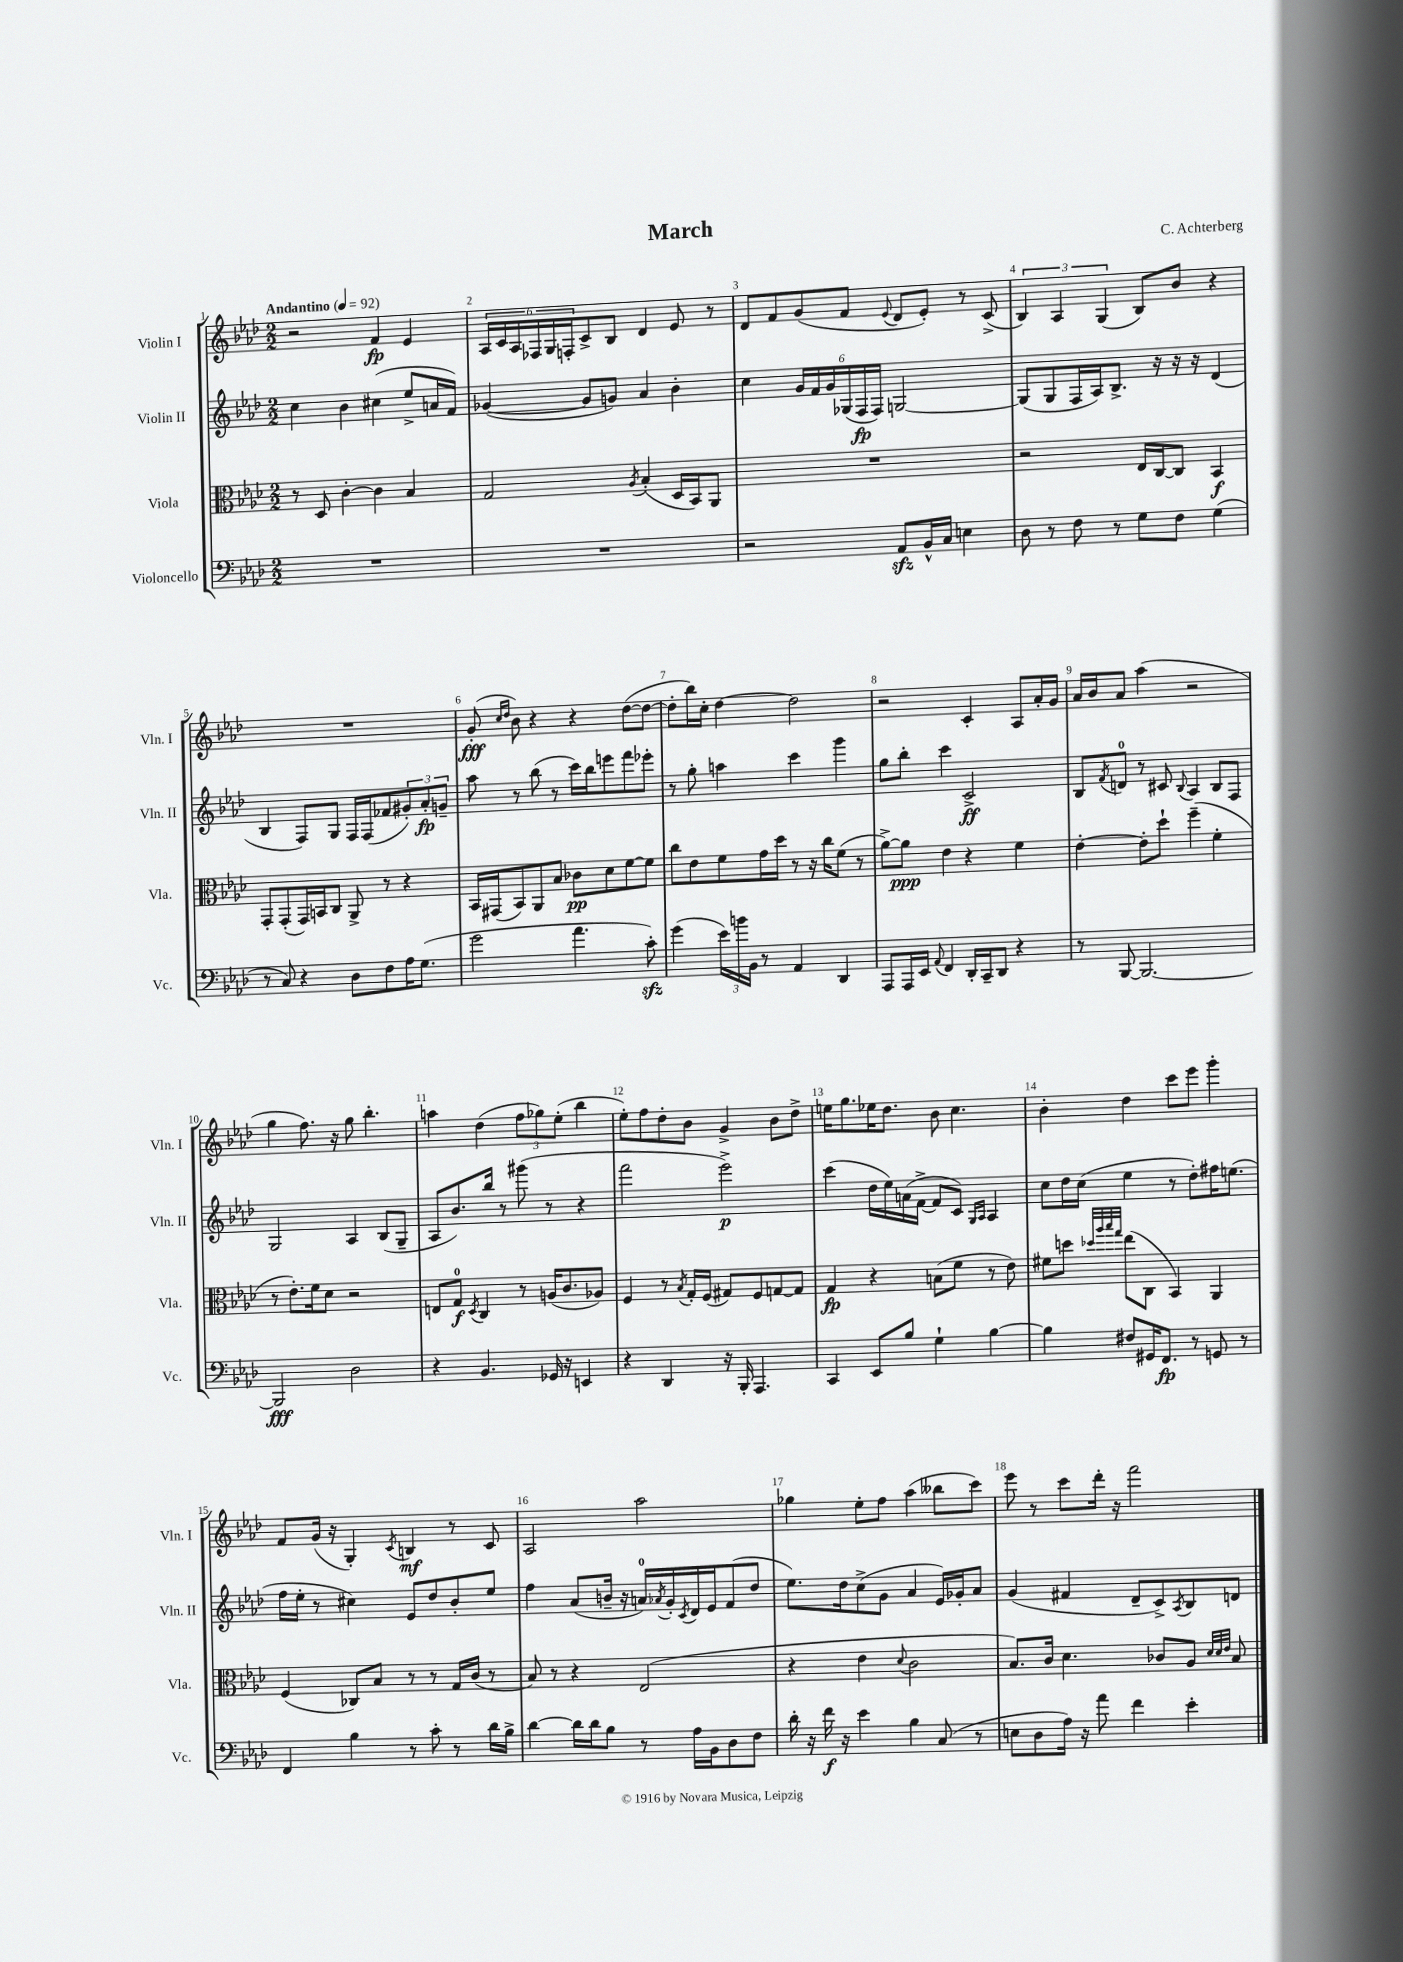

**kern	**dynam	**kern	**dynam	**kern	**dynam	**kern	**dynam
*part4	*part4	*part3	*part3	*part2	*part2	*part1	*part1
*staff4	*staff4	*staff3	*staff3	*staff2	*staff2	*staff1	*staff1
*I"Violoncello	*	*I"Viola	*	*I"Violin II	*	*I"Violin I	*
*I'Vc.	*	*I'Vla.	*	*I'Vln. II	*	*I'Vln. I	*
*clefF4	*	*clefC3	*	*clefG2	*	*clefG2	*
*k[b-e-a-d-]	*	*k[b-e-a-d-]	*	*k[b-e-a-d-]	*	*k[b-e-a-d-]	*
*M2/2	*	*M2/2	*	*M2/2	*	*M2/2	*
*MM92	*	*MM92	*	*MM92	*	*MM92	*
=1	=1	=1	=1	=1	=1	=1	=1
!	!	!	!	!	!	!LO:TX:a:B:t=Andantino	!
1r	.	8r	.	4cc\	.	2r	.
.	.	8D-/	.	.	.	.	.
.	.	[4c'\	.	4b-\	.	.	.
.	.	4c\]	.	(4cc#X\	.	4f/	fp
.	.	4B-/	.	8ee-^/L	.	4e-/	.
.	.	.	.	16an/L	.	.	.
.	.	.	.	16f/JJ)	.	.	.
=2	=2	=2	=2	=2	=2	=2	=2
1r	.	2G/	.	([4g-X/	.	24A-/LL	.
.	.	.	.	.	.	24c/	.
.	.	.	.	.	.	24A-/	.
.	.	.	.	.	.	24F-X/	.
.	.	.	.	.	.	24G/	.
.	.	.	.	.	.	24Fn'/J	.
.	.	.	.	8g-/L]	.	8c^/	.
.	.	.	.	8gn/J)	.	8B-/J	.
.	.	8qA-/	.	.	.	.	.
.	.	(4B-'/	.	4a-/	.	4d-/	.
.	.	16D-/LL	.	4b-'\	.	8e-/	.
.	.	16BB-/J)	.	.	.	.	.
.	.	8AA-/J	.	.	.	8r	.
=3	=3	=3	=3	=3	=3	=3	=3
2r	.	1r	.	4cc\	.	8d-/L	.
.	.	.	.	.	.	8f/	.
.	.	.	.	24g/LL	.	(8g/	.
.	.	.	.	24f/	.	.	.
.	.	.	.	24g/	.	.	.
.	.	.	.	(24G-X/	.	8f/J	.
.	.	.	.	24F/	fp	.	.
.	.	.	.	24F/JJ)	.	.	.
.	.	.	.	.	.	8qqe-/	.
8AA-zz/L	.	.	.	[2Gn/	.	8d-/L	.
16BB-^^/L	.	.	.	.	.	8e-'/J)	.
16C/JJ	.	.	.	.	.	.	.
4En\	.	.	.	.	.	8r	.
.	.	.	.	.	.	(8c^/	.
=4	=4	=4	=4	=4	=4	=4	=4
8D-\	.	2r	.	(8G/L]	.	6B-/)	.
8r	.	.	.	8G/	.	.	.
.	.	.	.	.	.	6A-/	.
8F\	.	.	.	16F/L	.	.	.
.	.	.	.	16A-/J)	.	.	.
.	.	.	.	.	.	(6G/	.
8r	.	.	.	8.B-^/J	.	.	.
8G\L	.	16E-/LL	.	.	.	8B-/L)	.
.	.	[16C/J	.	16r	.	.	.
8F\J	.	8C/J]	.	16r	.	8b-/J	.
.	.	.	.	16r	.	.	.
(4G\	.	4BB-/	f	(4d-/	.	4r	.
!!LO:LB:g=z
=5	=5	=5	=5	=5	=5	=5	=5
8r	.	8GG'/L	.	4B-/	.	1r	.
8C/)	.	(8GG'/	.	.	.	.	.
4r	.	16GG/L)	.	8F/L)	.	.	.
.	.	16BBn/J	.	.	.	.	.
.	.	8C/J	.	8G/J	.	.	.
8D-\L	.	8AA-^/	.	16F/LL	.	.	.
.	.	.	.	(16F/J	.	.	.
8F\	.	8r	.	8f-X/	.	.	.
16A-\K	.	4r	.	12g#X'/)	.	.	.
(8.G\J	.	.	.	.	.	.	.
.	.	.	.	12a-'/	fp	.	.
.	.	.	.	12gn~/J	.	.	.
=6	=6	=6	=6	=6	=6	=6	=6
2g\	.	16BB-/LL	.	8aa-\	.	(8g'/	fff
.	.	(16GG#X/J	.	.	.	.	.
.	.	.	.	.	.	16qqcc/LL	.
.	.	.	.	.	.	16qqdd-/JJ	.
.	.	8BB-/)	.	8r	.	8b-\)	.
.	.	8AA-/	.	(8bb-\	.	4r	.
.	.	8B-/J	.	8r	.	.	.
4.a-\	.	8c-X\L	pp	16ccc\LL)	.	4r	.
.	.	.	.	16bb-\J	.	.	.
.	.	8d-\	.	8eeen\	.	.	.
.	.	[8f\	.	8fff\	.	([8dd-\L	.
8czz'\)	.	8f\J]	.	8eee-X'\J	.	8dd-\J_	.
=7	=7	=7	=7	=7	=7	=7	=7
(4g\	.	8cc\L	.	8r	.	8dd-'\L]	.
.	.	8e-\	.	8gg'\	.	16bb-\L)	.
.	.	.	.	.	.	16cc'\JJ	.
24e-\LL)	.	8f\	.	4aan\	.	[4dd-\	.
24bn\	.	.	.	.	.	.	.
24BB-\JJ	.	.	.	.	.	.	.
8r	.	16g\L	.	.	.	.	.
.	.	16dd-\JJ	.	.	.	.	.
4AA-/	.	8r	.	4ccc\	.	2dd-\]	.
.	.	16r	.	.	.	.	.
.	.	16cc\KL	.	.	.	.	.
4DD-/	.	(8f\J	.	4ggg\	.	.	.
.	.	8r	.	.	.	.	.
=8	=8	=8	=8	=8	=8	=8	=8
8AAA-/L	.	[8a-^\L)	.	8gg\L	.	2r	.
16AAA-/L	.	8a-\J]	ppp	8bb-'\J	.	.	.
16EE-/JJ	.	.	.	.	.	.	.
8qqAA-/	.	.	.	.	.	.	.
4FF/	.	4e-\	.	4ccc\	.	.	.
16DD-'/LL	.	4r	.	2c^/	ff	4c'/	.
16CC~/J	.	.	.	.	.	.	.
8DD-/J	.	.	.	.	.	.	.
4r	.	4f\	.	.	.	8A-/L	.
.	.	.	.	.	.	16a-'/L	.
.	.	.	.	.	.	16g/JJ	.
=9	=9	=9	=9	=9	=9	=9	=9
8r	.	[4e-'\	.	8B-/L	.	16a-/LL	.
.	.	.	.	.	.	16b-/J	.
.	.	.	.	8qf/	.	.	.
[8BBB-/	.	.	.	8dn/J	.	8a-/J	.
2.BBB-/_	.	8e-'\L]	.	8r	.	(4aa-\	.
.	.	8dd-`\J	.	8c#X/	.	.	.
.	.	.	.	8qqB-/	.	.	.
.	.	(4ff~\	.	4A-/	.	2r	.
.	.	4f'\	.	8B-/L	.	.	.
.	.	.	.	8F/J	.	.	.
!!LO:LB:g=z
=10	=10	=10	=10	=10	=10	=10	=10
2BBB-/]	fff	8r	.	2G/	.	4gg\	.
.	.	8.e-'\L)	.	.	.	.	.
.	.	.	.	.	.	8.ff\)	.
.	.	16f\k	.	.	.	.	.
.	.	8d-\J	.	.	.	.	.
.	.	.	.	.	.	16r	.
2D-\	.	2r	.	4A-/	.	8gg\	.
.	.	.	.	.	.	4.bb-'\	.
.	.	.	.	(8B-/L	.	.	.
.	.	.	.	8G~/J	.	.	.
=11	=11	=11	=11	=11	=11	=11	=11
4r	.	8En/L	.	8A-/L	.	4aan\	.
.	.	8G/J	f	8.b-/)	.	.	.
.	.	8qD-/	.	.	.	.	.
4.BB-/	.	4C/	.	.	.	(4dd-\	.
.	.	.	.	16bb-/Jk	.	.	.
.	.	.	.	8r	.	.	.
.	.	8r	.	(8ggg#X\	.	12ff\L	.
.	.	.	.	.	.	12gg-X\)	.
16GG-X/	.	(16An/KL	.	8r	.	.	.
.	.	.	.	.	.	(12ee-'\J	.
16r	.	8.c/	.	.	.	.	.
4EEn/	.	.	.	4r	.	4bb-\	.
.	.	8A-X/J)	.	.	.	.	.
=12	=12	=12	=12	=12	=12	=12	=12
4r	.	4F/	.	2fff\	.	8ee-'\L)	.
.	.	.	.	.	.	8ff\	.
4DD-/	.	8r	.	.	.	8dd-'\	.
.	.	8qB-/	.	.	.	.	.
.	.	16G'/LL	.	.	.	8b-\J	.
.	.	(16F/JJ	.	.	.	.	.
16r	.	8G#X/L)	.	2eee-^\)	p	4g^/	.
16BBB-'/	.	.	.	.	.	.	.
4.AAA-/	.	8F/	.	.	.	.	.
.	.	[8Gn/	.	.	.	8b-\L	.
.	.	8G/J]	.	.	.	8dd-^\J	.
=13	=13	=13	=13	=13	=13	=13	=13
4CC/	.	4G/	fp	(4ccc\	.	16een\KL	.
.	.	.	.	.	.	8.gg\	.
8EE-/L	.	4r	.	16dd-\LL	.	16ee-X\K	.
.	.	.	.	16ee-\)	.	8.dd-\J	.
8B-/J	.	.	.	(16an\	.	.	.
.	.	.	.	[16f^\JJ	.	.	.
4G`\	.	(8Bn\L	.	8f/L]	.	8b-\	.
.	.	8f\J	.	8c/J)	.	4.cc\	.
.	.	.	.	16qqG/LL	.	.	.
.	.	.	.	16qqA-/JJ	.	.	.
[4B-\	.	8r	.	4A-/	.	.	.
.	.	8e-\)	.	.	.	.	.
=14	=14	=14	=14	=14	=14	=14	=14
4B-\]	.	8f#X\L	.	8cc\L	.	4b-'\	.
.	.	8ddn\J	.	16dd-\L	.	.	.
.	.	.	.	(16cc\JJ	.	.	.
.	.	32qqdd-X/LLL	.	.	.	.	.
.	.	32qqaa-/	.	.	.	.	.
.	.	32qqbb-/	.	.	.	.	.
.	.	32qqgg/JJJ	.	.	.	.	.
8F#X/L	.	(8ee-\L	.	4ee-\	.	4dd-\	.
16GG#X/K	.	8C\J	.	.	.	.	.
8.FF/J	fp	.	.	.	.	.	.
.	.	4BB-/)	.	8r	.	8ccc\L	.
8r	.	.	.	8dd-'\L)	.	8eee-\J	.
8GGn/	.	4AA-/	.	16ff#X\K	.	4ggg'\	.
.	.	.	.	(8.een\J	.	.	.
8r	.	.	.	.	.	.	.
!!LO:LB:g=z
=15	=15	=15	=15	=15	=15	=15	=15
4FF/	.	(4F/	.	16ff\LL	.	8f/L	.
.	.	.	.	16ee-'\JJ	.	.	.
.	.	.	.	8r	.	(16g/Jk	.
.	.	.	.	.	.	16r	.
4B-\	.	8C-X/L)	.	4cc#X\)	.	4G'/)	.
.	.	8B-/J	.	.	.	.	.
.	.	.	.	.	.	8qc/	.
8r	.	8r	.	8e-/L	.	4Bn/	mf
8c'\	.	8r	.	8dd-/	.	.	.
8r	.	16G/LL	.	8b-'/	.	8r	.
.	.	(16c/JJ	.	.	.	.	.
16d-\LL	.	8r	.	8ee-/J	.	8c/	.
16B-^\JJ	.	.	.	.	.	.	.
=16	=16	=16	=16	=16	=16	=16	=16
[4d-\	.	8B-/)	.	4ff\	.	2A-/	.
.	.	8r	.	.	.	.	.
16d-\LL]	.	4r	.	(8a-/L	.	.	.
16d-\J	.	.	.	.	.	.	.
8B-\J	.	.	.	16bn~/Jk	.	.	.
.	.	.	.	16r	.	.	.
8r	.	(2E-/	.	16an/LL)	.	2aa-\	.
.	.	.	.	8qa-X/	.	.	.
.	.	.	.	16g'/	.	.	.
.	.	.	.	8qc/	.	.	.
16A-\LL	.	.	.	16d-/	.	.	.
16BB-\J	.	.	.	16e-/J	.	.	.
8D-\	.	.	.	(8f/	.	.	.
8F\J	.	.	.	8dd-/J	.	.	.
=17	=17	=17	=17	=17	=17	=17	=17
16d-'\	.	4r	.	8.ee-\L)	.	4gg-X\	.
16r	.	.	.	.	.	.	.
16f\	f	.	.	.	.	.	.
16r	.	.	.	16dd-\k	.	.	.
4e-\	.	4e-\	.	(8cc^\	.	8ee-'\L	.
.	.	.	.	8g\J	.	8ff\J	.
.	.	8qqd-/	.	.	.	.	.
4B-\	.	2c\	.	4a-/	.	(4aa-\	.
(8C/	.	.	.	16e-/LL)	.	8bb--X\L	.
.	.	.	.	16g-X'/J	.	.	.
8r	.	.	.	8a-/J	.	8ccc\J)	.
=18	=18	=18	=18	=18	=18	=18	=18
8En\L	.	8.B-/L)	.	(4g/	.	8eee-\	.
8D-\	.	.	.	.	.	8r	.
.	.	16c/Jk	.	.	.	.	.
16A-\Jk)	.	4.d-\	.	4f#X/	.	8ccc\L	.
16r	.	.	.	.	.	.	.
8a-\	.	.	.	.	.	16ddd-'\Jk	.
.	.	.	.	.	.	16r	.
4f\	.	.	.	8d-~/L	.	2fff\	.
.	.	8c-X/L	.	8c^/)	.	.	.
.	.	.	.	8qA-/	.	.	.
4e-'\	.	8A-/J	.	8B-/	.	.	.
.	.	32qqd-/LLL	.	.	.	.	.
.	.	32qqd-/	.	.	.	.	.
.	.	32qqe-/JJJ	.	.	.	.	.
.	.	8B-/	.	8dn/J	.	.	.
==	==	==	==	==	==	==	==
*-	*-	*-	*-	*-	*-	*-	*-
